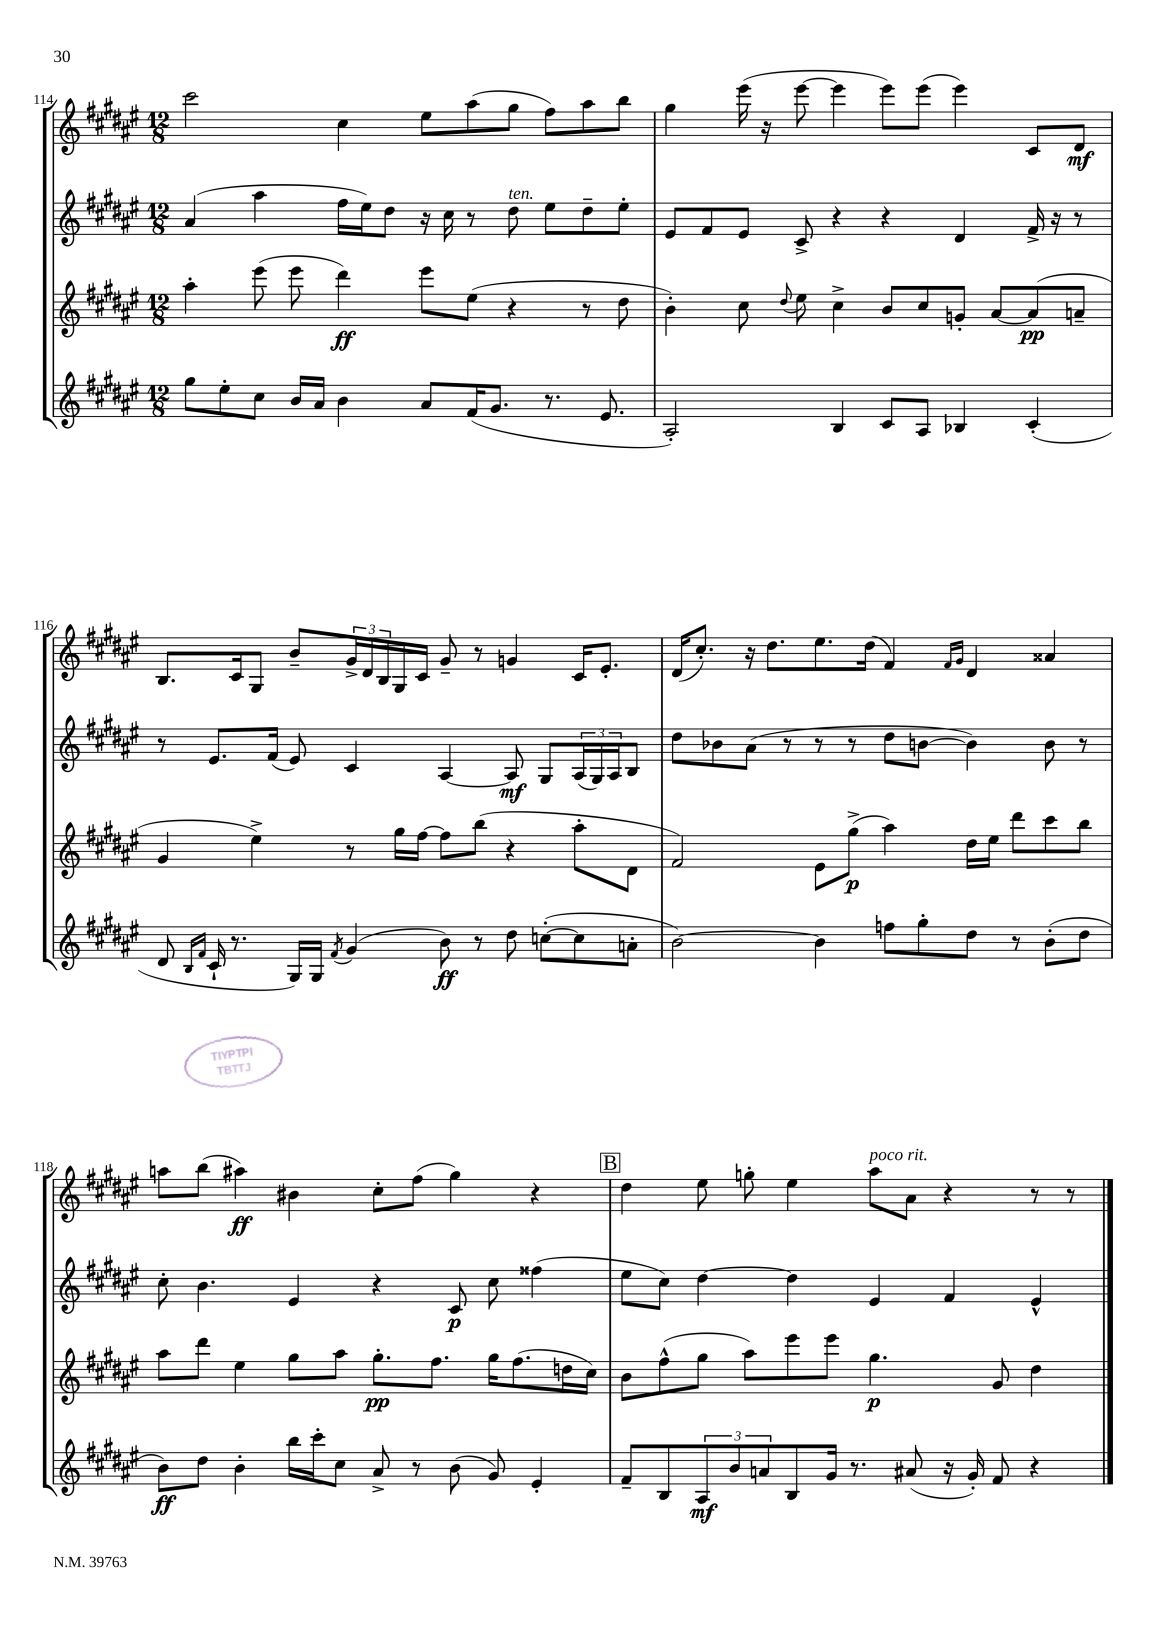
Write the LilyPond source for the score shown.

<<
\new StaffGroup <<
\new Staff = "s0" {
    \clef treble \key fis \major \numericTimeSignature \time 12/8
    cis'''2 cis''4 eis''8 ais''8( gis''8 fis''8) ais''8 b''8 |
    gis''4 eis'''16( r16 eis'''8~ eis'''4 eis'''8) eis'''8( eis'''4) cis'8 dis'8\mf |
    b8. cis'16 gis8 b'8-- \tuplet 3/2 { gis'16-> dis'16 b16 } gis16 cis'16 gis'8-- r8 g'4 cis'16 eis'8.-. |
    dis'16( cis''8.-.) r16 dis''8. eis''8. dis''16( fis'4) \grace { fis'16 gis'16 } dis'4 aisis'4 |
    a''8 b''8( ais''4\ff) bis'4 cis''8-. fis''8( gis''4) r4 |
    \mark \markup { \box "B" } dis''4 eis''8 g''8-. eis''4 ais''8^\markup { \italic "poco rit." } ais'8 r4 r8 r8 \bar "|." |
}
\new Staff = "s1" {
    \clef treble \key fis \major \numericTimeSignature \time 12/8
    ais'4( ais''4 fis''16 eis''16) dis''8 r16 cis''16 r8 dis''8^\markup { \italic "ten." } eis''8 dis''8-- eis''8-. |
    eis'8 fis'8 eis'8 cis'8-> r4 r4 dis'4 fis'16-> r16 r8 |
    r8 eis'8. fis'16( eis'8) cis'4 ais4~ ais8\mf gis8 \tuplet 3/2 { ais16( gis16) ais16 } b8 |
    dis''8 bes'8 ais'8( r8 r8 r8 dis''8 b'8~ b'4) b'8 r8 |
    cis''8-. b'4. eis'4 r4 cis'8\p cis''8 fisis''4( |
    \mark \markup { \box "B" } eis''8 cis''8) dis''4~ dis''4 eis'4 fis'4 eis'4-^ \bar "|." |
}
\new Staff = "s2" {
    \clef treble \key fis \major \numericTimeSignature \time 12/8
    ais''4-. eis'''8( eis'''8 dis'''4\ff) eis'''8 eis''8( r4 r8 dis''8 |
    b'4-.) cis''8 \appoggiatura { dis''8 } eis''8 cis''4-> b'8 cis''8 g'8-. ais'8~ ais'8\pp( a'8-- |
    gis'4 eis''4->) r8 gis''16 fis''16~ fis''8 b''8( r4 ais''8-. dis'8 |
    fis'2) eis'8 gis''8->\p( ais''4) dis''16 eis''16 dis'''8 cis'''8 b''8 |
    ais''8 dis'''8 eis''4 gis''8 ais''8 gis''8.-.\pp fis''8. gis''16 fis''8.( d''16 cis''16) |
    \mark \markup { \box "B" } b'8 fis''8-^( gis''8 ais''8) eis'''8 eis'''8 gis''4.\p gis'8 dis''4 \bar "|." |
}
\new Staff = "s3" {
    \clef treble \key fis \major \numericTimeSignature \time 12/8
    gis''8 eis''8-. cis''8 b'16 ais'16 b'4 ais'8 fis'16( gis'8. r8. eis'8. |
    ais2-.) b4 cis'8 ais8 bes4 cis'4-.( |
    dis'8 \grace { b16 fis'16 } cis'16-! r8. gis16) gis16 \acciaccatura { fis'8 } gis'4( b'8\ff) r8 dis''8 c''8~-.( c''8 a'8-. |
    b'2~) b'4 f''8 gis''8-. dis''8 r8 b'8-.( dis''8 |
    b'8\ff) dis''8 b'4-. b''16 cis'''16-. cis''8 ais'8-> r8 b'8( gis'8) eis'4-. |
    \mark \markup { \box "B" } fis'8-- b8 \tuplet 3/2 { ais8\mf b'8 a'8 } b8 gis'16 r8. ais'8( r16 gis'16-.) fis'8 r4 \bar "|." |
}
>>
>>
\layout { \context { \Score currentBarNumber = #114 } }
